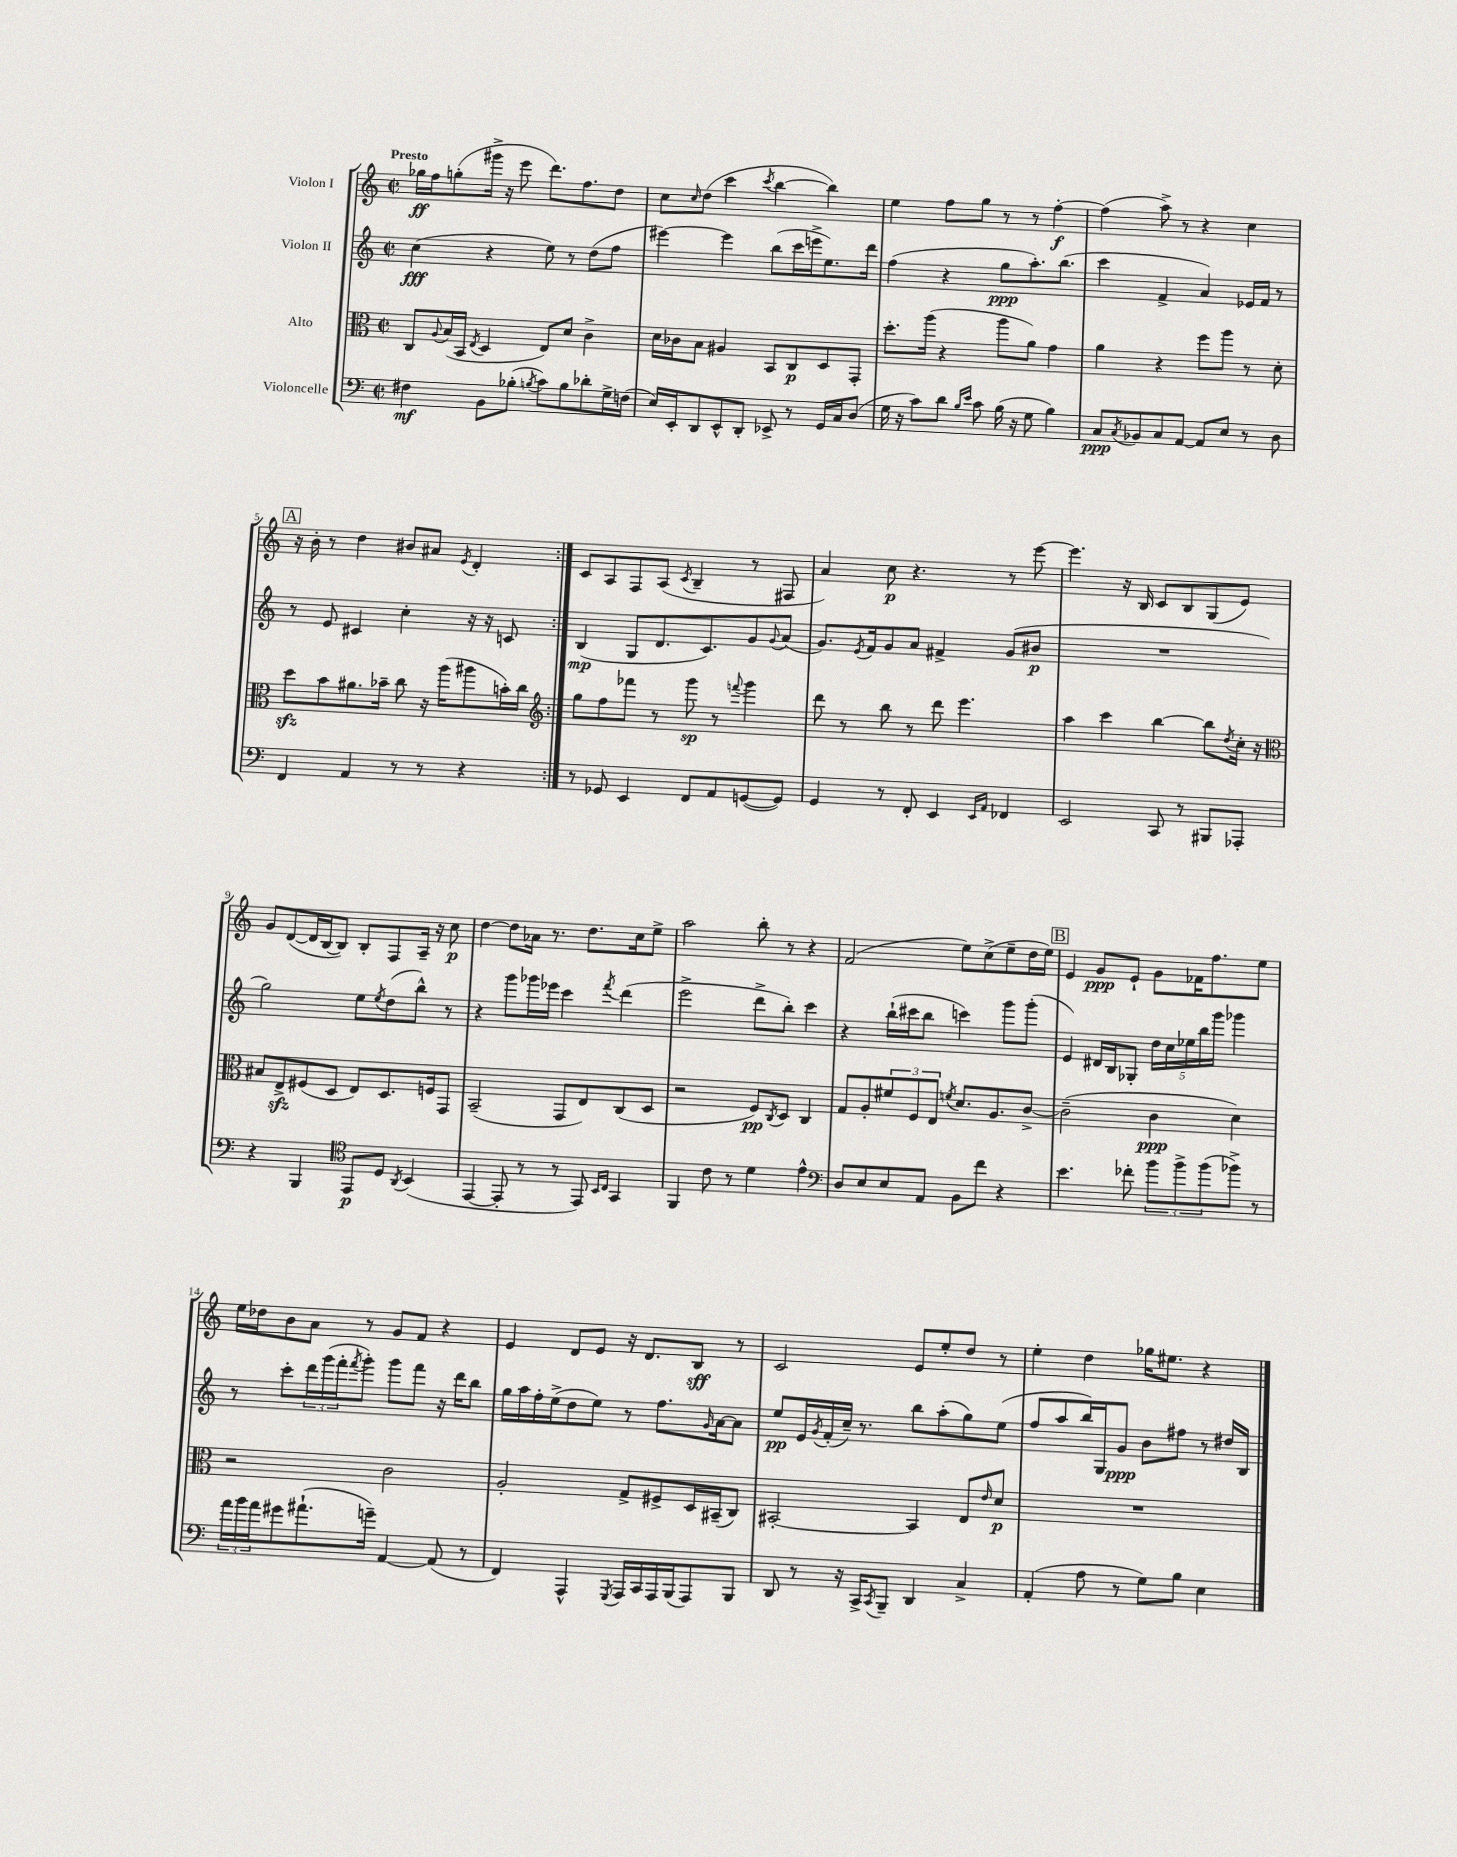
<<
\new StaffGroup <<
\new Staff = "s0" \with { instrumentName = "Violon I" } {
    \clef treble \key c \major \defaultTimeSignature \time 2/2 \tempo "Presto"
    \repeat volta 2 { ges''16\ff f''16 g''8-.( gis'''16-> r16 e'''8 d'''8.) f''8. d''8 |
    c''8 \grace { c''16 } d''8( c'''4 \acciaccatura { c'''8 } b''4~ b''4) |
    e''4 f''8 g''8 r8 r8 f''4~-.\f |
    f''4( a''8->) r8 r4 c''4 |
    \mark \markup { \box "A" } r16 b'16-. r8 d''4 bis'8 ais'8 \acciaccatura { e'8 } d'4-. | }
    c'8 a8 f8 a8( \acciaccatura { c'8 } b4-- r8 fis8 |
    a'4) c''8\p r4. r8 e'''8~ |
    e'''4. r16 b16 c'8 b8 g8( e'8) |
    g'8 d'8~( d'16 b16~ b8) b8-. f8 a16-- r16 c''8\p |
    d''4~ d''8 aes'16 r8. d''8. c''16 e''8-> |
    a''2 b''8-. r8 r4 |
    f'2( e''8) c''8->( e''8-- d''16 e''16) |
    \mark \markup { \box "B" } e'4 g'8\ppp e'8-! g'8 fes'16 f''8. e''8 |
    e''16 des''16 b'8 a'8 r8 g'8 f'8 r4 |
    e'4 d'8 e'8 r16 d'8. b8\sff r8 |
    c'2 e'8 e''8-. d''8 r8 |
    e''4-. d''4 ges''16 eis''8. r4 \bar "|." |
}
\new Staff = "s1" \with { instrumentName = "Violon II" } {
    \clef treble \key c \major \defaultTimeSignature \time 2/2
    \repeat volta 2 { c''4\fff( r4 e''8) r8 d''8( f''8 |
    eis'''4~) eis'''4 b''8( c'''16 e'''16-> e''8.) d'''16 |
    f''4( r4 g''8\ppp a''8.-.) b''8.( |
    c'''4 f'4-> a'4) ees'16 f'16 r8 |
    \mark \markup { \box "A" } r8 e'8 cis'4 c''4-. r16 r16 c'8 | }
    b4\mp( g8 d'8. c'8.) g'8 \appoggiatura { g'8 } a'8( |
    g'8.) \acciaccatura { e'8 } f'16 g'8 a'8 fis'4-> g'8( bis'8\p |
    R1 |
    g''2) e''8 \acciaccatura { e''8 } d''8( b''8-^) r8 |
    r4 g'''8 ges'''16 ees'''16 c'''4 \acciaccatura { f'''8 } d'''4( |
    e'''2-> d'''8-> b''8-.) c'''4 |
    r4 b''16-!( cis'''16 b''8 c'''4) g'''8 g'''8-.( |
    \mark \markup { \box "B" } e'4) dis'16 b16 ges8-. \tuplet 5/4 { d''16 c''16 ees''16 b''16 g'''16 } ges'''4 |
    r8 c'''8-. \tuplet 3/2 { d'''16 g'''16( f'''16-. } \acciaccatura { f'''8 } g'''8-.) g'''8 f'''8 r16 d'''16 b''8 |
    g''16 a''16 f''16-. e''16->( d''8 e''8) r8 f''8. \grace { g'16 } a'16~ a'8 |
    e''8\pp e'16 \acciaccatura { g'8 } f'16-.( c''16--) r8. b''8 a''8-.( g''8) e''8( |
    f''8 a''8 b''16) g16 g'8\ppp b'8 fis''8 r8 dis''16 b16 \bar "|." |
}
\new Staff = "s2" \with { instrumentName = "Alto" } {
    \clef alto \key c \major \defaultTimeSignature \time 2/2
    \repeat volta 2 { c8 \appoggiatura { a8 } b16( b,16 \acciaccatura { e8 } d4 e8) d'8 c'4-> |
    d'16 ces'16 b8 ais4 b,8 c8\p d8 g,8-. |
    d''8.-. a''16( r4 a''8 a'8) g'4 |
    a'4 r4 f''8 a''8 r8 d'8-. |
    \mark \markup { \box "A" } d''8\sfz b'8 ais'8. bes'16-- c''8 r16 a''16( ais''8 b'16-.) c''16 | }
    \clef treble g''8 f''8 fes'''8 r8 g'''8\sp r8 \appoggiatura { f'''8 } g'''4 |
    d'''8 r8 b''8 r8 d'''8 e'''4. |
    a''4 c'''4 b''4~ b''8 \acciaccatura { d''8 } c''16-. r16 |
    \clef alto bis8 e8->\sfz fis8( d8 e8) d8. f16 g,8 |
    b,2--( g,8 e8) c8( d8 |
    r2 f8\pp) \acciaccatura { c8 } d8 c4 |
    g8 a8-. \tuplet 3/2 { fis'8 f8 e8 } \acciaccatura { f'8 } d'8. a8. c'8~-> |
    \mark \markup { \box "B" } c'2--( c'4\ppp d'4) |
    r2 c'2 |
    a2-. g8-> fis8-> d16 bis,16--( c8) |
    bis,2~-. bis,4 e8 \grace { e'16 } d'8\p |
    R1 \bar "|." |
}
\new Staff = "s3" \with { instrumentName = "Violoncelle" } {
    \clef bass \key c \major \defaultTimeSignature \time 2/2
    \repeat volta 2 { fis4\mf b,8 bes8-.( \acciaccatura { b8 } c'8) b8 des'8-. g16-> f16( |
    e16) e,16-. d,8 e,8-^ d,8-. ees,8-> r8 g,16 c16 d8( |
    g16 r16 c'8) d'8 \grace { b16 e'16 } c'8 b16( r16 g8 b4) |
    c8\ppp \acciaccatura { c8 } bes,8 c8 a,8~ a,8 e8 r8 d8 |
    \mark \markup { \box "A" } f,4 a,4 r8 r8 r4 | }
    r8 ges,8 e,4 f,8 a,8 g,8~( g,8) |
    g,4 r8 f,8-. e,4 \grace { e,16 a,16 } fes,4 |
    e,2 c,8 r8 bis,,8 aes,,8-. |
    r4 b,,4 \clef tenor e,8\p d8 \acciaccatura { a,8 } b,4( |
    e,4~ e,8-. r8 r8 e,8) \grace { b,16 c16 } g,4 |
    f,4 c'8 r8 d'4 e'4-^ |
    \clef bass d8 e8 e8 a,8 b,8 f'8 r4 |
    \mark \markup { \box "B" } e'4. fes'8-. \tuplet 3/2 { b'8 b'8-> b'8( } bes'8->) r8 |
    \tuplet 3/2 { a'16 b'16 a'16 } gis'8 ais'8.-!( g'16--) a,4~ a,8( r8 |
    f,4) a,,4-^ \acciaccatura { g,,8 } a,,16 c,16 a,,16 b,,16( a,,8) b,,8 |
    d,8 r8 r16 c,16-> \acciaccatura { c,8 } b,,8-- d,4 c4-> |
    a,4-.( a8 r8 g8) b8 e4 \bar "|." |
}
>>
>>
